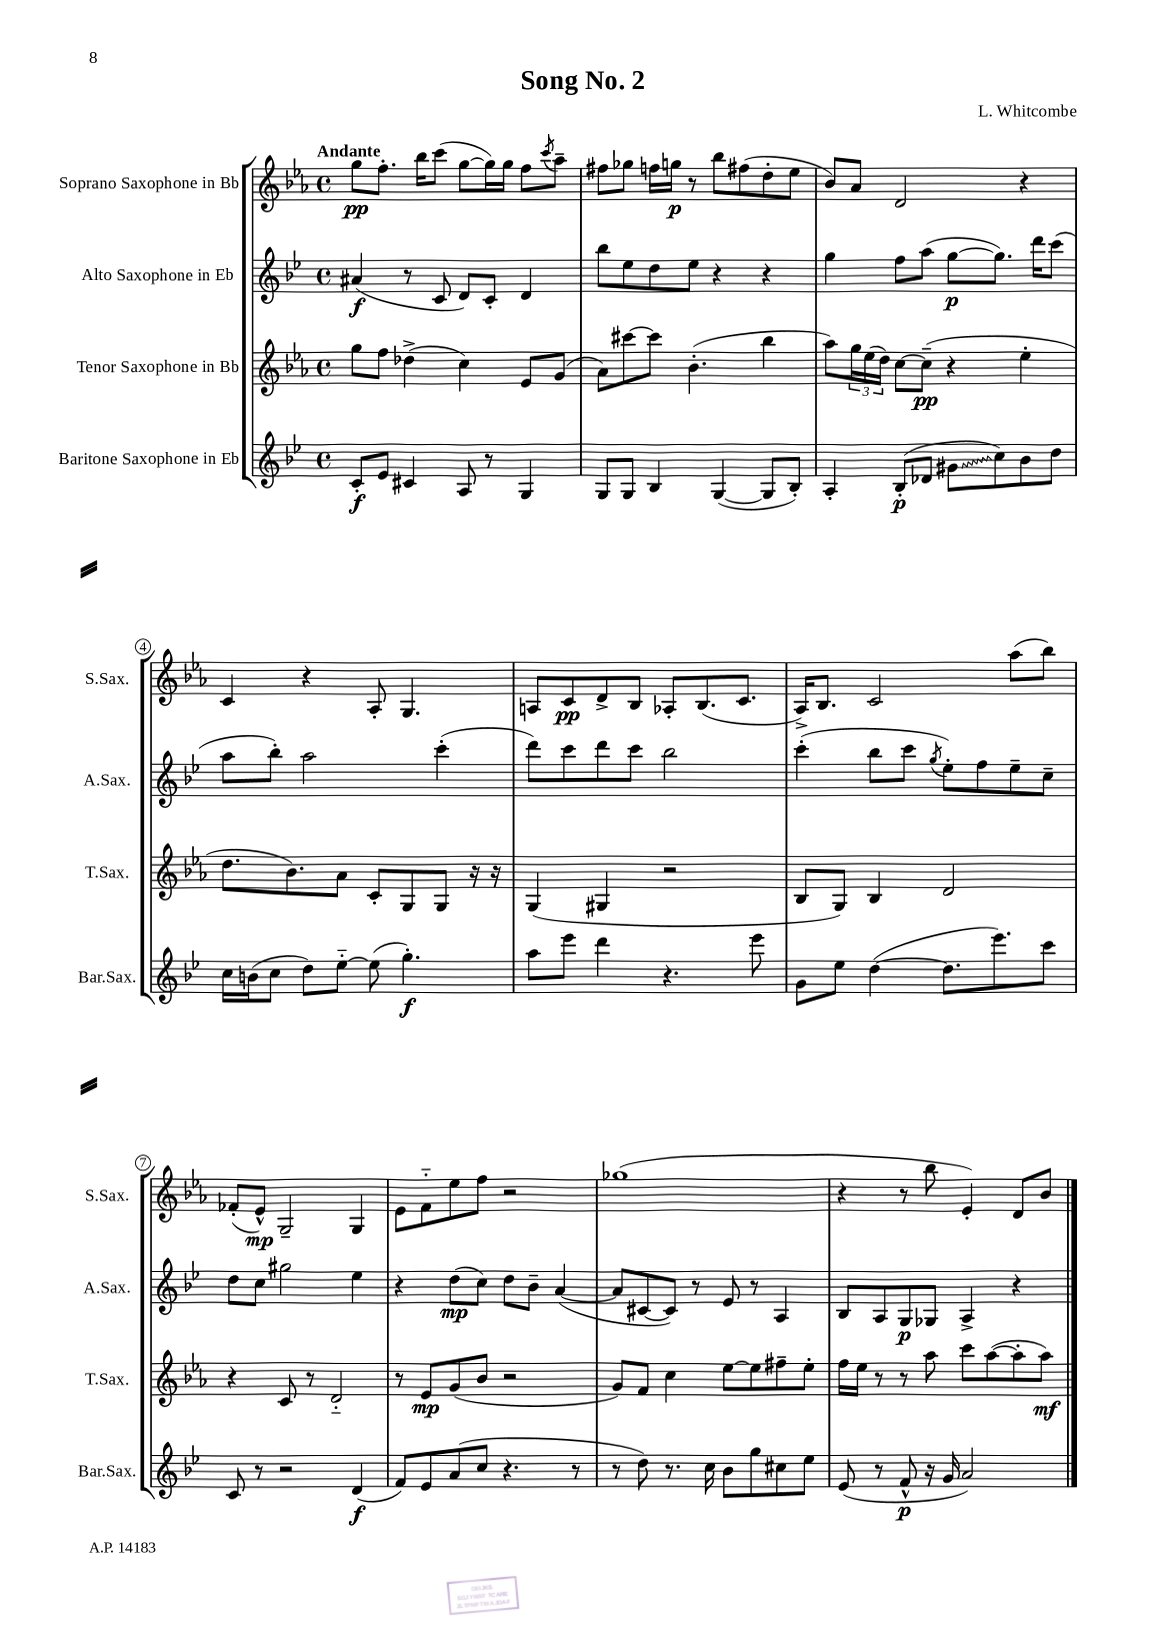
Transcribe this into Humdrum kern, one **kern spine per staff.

**kern	**kern	**kern	**kern
*staff4	*staff3	*staff2	*staff1
*clefG2	*clefG2	*clefG2	*clefG2
*k[b-e-]	*k[b-e-a-]	*k[b-e-]	*k[b-e-a-]
*M4/4	*M4/4	*M4/4	*M4/4
*met(c)	*met(c)	*met(c)	*met(c)
8c'/L	8gg\L	(4a#/	8gg\L
8e-/J	8ff\J	.	8.ff'\J
4c#/	(4dd-^\	8r	.
.	.	.	16bb-\LK
.	.	8c/	(8ccc\J
8A/	4cc\)	8d/L)	[8gg\L
8r	.	8c'/J	16gg\]L)
.	.	.	16gg\JJ
4G/	8e-/L	4d/	8ff\L
.	.	.	8qccc/
.	(8g/J	.	8aa-~\J
=	=	=	=
8G/L	8a-\L)	8bb-\L	8ff#\L
8G/J	[8ccc#\	8ee-\	8gg-\J
4B-/	8ccc#\]J	8dd\	16ff\LL
.	.	.	16gg\JJ
.	(4.b-'\	8ee-\J	8r
([4G/	.	4r	8bb-\L
.	.	.	(8ff#\
8G/]L	4bb-\	4r	8dd'\
8B-'/J)	.	.	8ee-\J
=	=	=	=
4A'/	8aa-\L)	4gg\	8b-/L)
.	24gg\L	.	8a-/J
.	(24ee-\	.	.
.	24dd\JJ)	.	.
(8B-'/L	[8cc\L	8ff\L	2d/
8d-/J	(8cc~\]J	(8aa\J	.
8g#\L	4r	[8gg\L	.
8cc\)	.	8.gg\]J)	.
8b-\	4ee-'\	.	4r
.	.	16ddd\LK	.
8dd\J	.	(8ccc\J	.
=	=	=	=
16cc\LL	8.dd\L	8aa\L	4c/
(16b\J	.	.	.
8cc\J	.	8bb-'\J)	.
.	8.b-\)	.	.
8dd\L)	.	2aa\	4r
[8ee-'~\J	8a-\J	.	.
(8ee-\]	8c'/L	.	8A-'/
4.gg'\)	8G/	.	4.G/
.	8G/J	(4ccc'\	.
.	16r	.	.
.	16r	.	.
=	=	=	=
8aa\L	(4G/	8ddd\L)	8A/L
8eee-\J	.	8ccc\	8c/
4ddd\	4G#/	8ddd\	8d^/
.	.	8ccc\J	8B-/J
4.r	2r	2bb-\	8A-'/L
.	.	.	(8.B-/
.	.	.	8.c/J
8eee-\	.	.	.
=	=	=	=
8g\L	8B-/L	(4ccc'\	16A-^/LK)
.	.	.	8.B-/J
8ee-\J	8G/J)	.	.
([4dd\	4B-/	8bb-\L	2c/
.	.	8ccc\J	.
.	.	8qgg/	.
8.dd\]L	2d/	8ee-'\L)	.
.	.	8ff\	.
8.eee-\)	.	.	.
.	.	8ee-~\	(8aa-\L
8ccc\J	.	8cc~\J	8bb-\J)
=	=	=	=
8c/	4r	8dd\L	(8f-'/L
8r	.	8cc\J	8e-^^/J)
2r	8c/	2gg#\	2G~/
.	8r	.	.
.	2d'~/	.	.
(4d/	.	4ee-\	4G/
=	=	=	=
8f/L)	8r	4r	8e-\L
8e-/	8e-/L	.	8f'~\
(8a/	(8g/	(8dd\L	8ee-\
8cc/J	8b-/J	8cc\J)	8ff\J
4.r	2r	8dd\L	2r
.	.	8b-~\J	.
.	.	([4a/	.
8r	.	.	.
=	=	=	=
8r	8g/L)	8a/]L	(1gg-
8dd\)	8f/J	[8c#/	.
8.r	4cc\	8c#/]J)	.
.	.	8r	.
16cc\	.	.	.
8b-\L	[8ee-\L	8e-/	.
8gg\	8ee-\]	8r	.
8cc#\	8ff#~\	4A/	.
8ee-\J	8ee-'\J	.	.
=	=	=	=
(8e-/	16ff\LL	8B-/L	4r
.	16ee-\JJ	.	.
8r	8r	8A/	.
8f^^/	8r	8G/	8r
16r	8aa-\	8G-/J	8bb-\
16g/	.	.	.
2a/)	8ccc\L	4A^/	4e-'/)
.	([8aa-\	.	.
.	8aa-'\]	4r	8d/L
.	8aa-\J)	.	8b-/J
==	==	==	==
*-	*-	*-	*-
